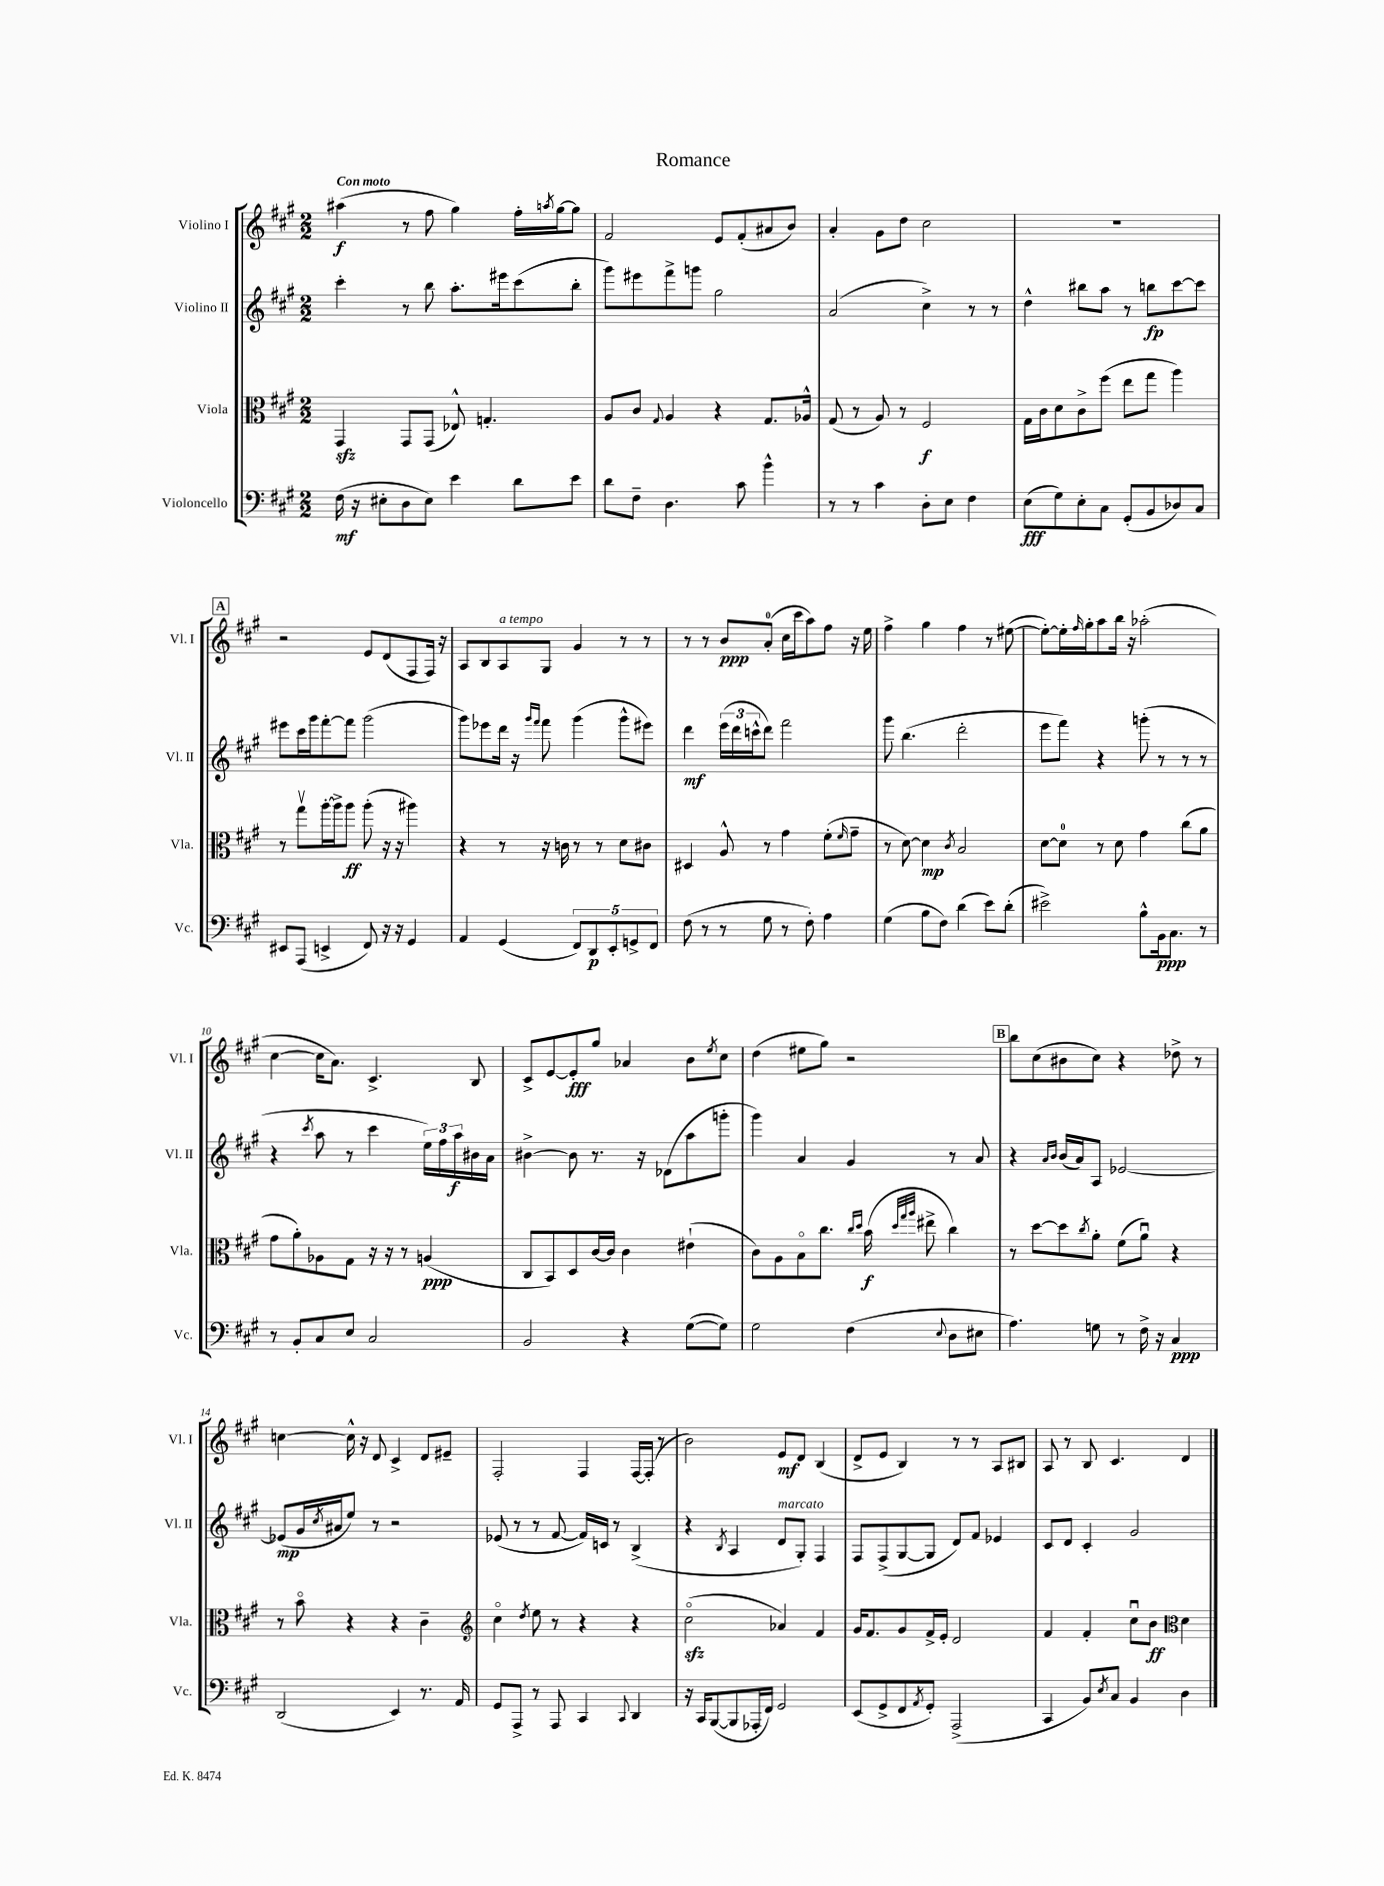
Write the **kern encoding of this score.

**kern	**kern	**kern	**kern
*staff4	*staff3	*staff2	*staff1
*clefF4	*clefC3	*clefG2	*clefG2
*k[f#c#g#]	*k[f#c#g#]	*k[f#c#g#]	*k[f#c#g#]
*M2/2	*M2/2	*M2/2	*M2/2
(16F#\	4GG#/	4ccc#'\	(4aa#\
16r	.	.	.
8E#'\L	.	.	.
8D\	8GG#/L	8r	8r
8E#\J)	(8GG#/J	8bb\	8ff#\
4e\	8E-^^/)	8.aa'\L	4gg#\)
.	4.G'/	.	.
.	.	16eee#\k	.
8d\L	.	(8ccc#\	16ff#'\LL
.	.	.	8qaa/
.	.	.	[16gg#\J
8e\J	.	8bb'\J	8gg#\]J
=	=	=	=
8d\L	8A/L	8ggg#\L)	2f#/
8F#~\J	8c#/J	8eee#\	.
.	8qqG#/	.	.
4.D\	4A/	8fff#^\	.
.	.	8ggg\J	.
.	4r	2gg#\	8e/L
8c#\	.	.	(8f#'/
4b^^\	8.G#/L	.	8a#/
.	.	.	8b/J)
.	16A-^^/Jk	.	.
=	=	=	=
8r	(8G#/	(2a/	4a'/
8r	8r	.	.
4c#\	8A/)	.	8g#\L
.	8r	.	8dd\J
8D'\L	2F#/	4cc#^\)	2cc#\
8E\J	.	.	.
4F#\	.	8r	.
.	.	8r	.
=	=	=	=
(8E\L	16G#\LL	4dd^^\	1r
.	16c#\J	.	.
8G#\)	8d\	.	.
8E'\	8c#^\	8bb#\L	.
8C#\J	(8ff#\J	8aa\J	.
(8GG#'/L	8ee\L	8r	.
8BB/	8gg#\J	8bb\L	.
8D-/)	4aa\)	[8ccc#\	.
8C#/J	.	8ccc#\]J	.
=	=	=	=
8EE#/L	8r	8eee#\L	2r
(8AAA/J	8gg#v\L	16ccc#\L	.
.	.	16ggg#\J	.
4EE^/	[16aa'\L	[8fff#'\	.
.	16aa^\]J	.	.
.	8aa\J	8fff#\]J	.
8FF#/)	(8aa'\	(2ggg#\	8e/L
16r	16r	.	(8d/
16r	16r	.	.
4GG#/	4aa#\)	.	8F#/
.	.	.	16F#/Jk)
.	.	.	16r
=	=	=	=
4AA/	4r	8ggg#\L)	8A/L
.	.	8eee-\	8B/
(4GG#/	8r	16ddd\Jk	8A/
.	.	16r	.
.	.	16qqggg#/LL	.
.	.	16qqfff#/JJ	.
.	16r	8fff#\	8G#/J
.	16c\	.	.
10FF#/L)	8r	(4ggg#\	4g#/
10DD/	.	.	.
.	8r	.	.
10EE'/	.	.	.
.	8d\L	8ggg#^^\L	8r
10GG^/	.	.	.
.	8c#\J	8eee#\J)	8r
10FF#/J	.	.	.
=	=	=	=
(8F#\	4D#/	4ddd\	8r
8r	.	.	8r
8r	8A^^/	(24eee\LL	8b/L
.	.	24ddd\	.
.	.	24ccc^^\J	.
8G#\	8r	8ddd\J)	(8a'/J
8r	4g#\	2fff#\	16cc#\LL
.	.	.	16ccc#\J
8F#'\)	.	.	8aa\)
4A\	(8f#'\L	.	8ff#\J
.	16qqf#/	.	.
.	8g#~\J	.	16r
.	.	.	16ee\
=	=	=	=
(4G#\	8r	8ggg#\	4ff#^\
.	[8d\)	(4.bb\	.
8B\L	4d\]	.	4gg#\
8F#\J)	.	.	.
.	8qc#/	.	.
(4d\	2B/	2ddd'\	4ff#\
8e\L)	.	.	8r
(8d'\J	.	.	([8ee#\
=	=	=	=
2e#^\)	[8d\L	8eee\L	8ee#'\_L)
.	8d\]J	8fff#\J)	16ee#'\]L
.	.	.	16qqff#/
.	.	.	16gg#'\J
.	8r	4r	8aa\
.	8d\	.	16bb\Jk
.	.	.	16r
8B^^\L	4g#\	(8ggg'\	(2aa-'\
16BB\k	.	8r	.
8.C#\J	.	.	.
.	(8cc#\L	8r	.
8r	8a\J	8r	.
=	=	=	=
8r	8g#\L	4r	[4cc#\
8BB'/L	8a'\)	.	.
.	.	8qccc#/	.
8C#/	8A-\	8aa\	16cc#\]LK
.	.	.	8.a\J)
8E/J	8G#\J	8r	.
2C#/	16r	4ccc#\	4.c#^/
.	16r	.	.
.	8r	.	.
.	(4A/	24ee\LL)	.
.	.	24ff#\	.
.	.	24aa\	.
.	.	16b#\	8B/
.	.	16a\JJ	.
=	=	=	=
2BB/	8C#/L	[4b#^\	8c#^/L
.	8BB/)	.	[8e/
.	8D/	8b#\]	8e'/]
.	[16c#/L	8.r	8gg#/J
.	16c#/]JJ	.	.
4r	4c#\	.	4a-/
.	.	16r	.
.	.	(8d-\L	.
([8G#\L	(4e#`\	8aa\	8b\L
.	.	.	8qee/
8G#\]J)	.	8ggg'\J	8cc#\J
=	=	=	=
2G#\	8c#\L)	4ggg#\)	(4dd\
.	8A\	.	.
.	8Bo\	4a/	8ee#\L
.	8.cc#\J	.	8gg#\J)
(4F#\	.	4g#/	2r
.	16qqcc#/LL	.	.
.	16qqdd/JJ	.	.
.	(16b\	.	.
.	32qqdd/LLL	.	.
.	32qqgg#/	.	.
.	32qqaa/JJJ	.	.
.	8ee#^\	.	.
8qqE/	.	.	.
8D\L	4cc#\)	8r	.
8E#\J	.	8a/	.
=	=	=	=
4.A\)	8r	4r	8bb\L
.	[8dd\L	.	(8cc#\
.	.	16qqa/LL	.
.	.	16qqb/JJ	.
.	8dd\]	(16b/LL	8b#\
.	.	16a/J)	.
.	8qcc#/	.	.
8G\	8a'\J	8A/J	8cc#\J)
8r	(8f#\L	[2e-/	4r
16F#^\	8au\J)	.	.
16r	.	.	.
4C#/	4r	.	8dd-^\
.	.	.	8r
=	=	=	=
(2DD/	8r	(8e-/]L	[4cc\
.	8bo\	16g#/L	.
.	.	8qcc#/	.
.	.	16a#/J	.
.	4r	8ee/J)	16cc^^\]
.	.	.	16r
.	.	8r	8d/
4EE/)	4r	2r	4c#^/
8.r	4c#~\	.	8d/L
.	.	.	8e#~/J
16AA/	.	.	.
=	=	=	=
*	*clefG2	*	*
8GG#/L	4cc#o\	(8e-/	2F#'/
8AAA^/J	.	8r	.
.	8qdd/	.	.
8r	8ee\	8r	.
8AAA/	8r	[8f#/	.
4CC#/	4r	16f#/]LL)	4F#/
.	.	16c/JJ	.
.	.	8r	.
8qqCC#/	.	.	.
4DD/	4r	(4B^/	[16F#/LL
.	.	.	(16F#'/]JJ
.	.	.	8r
=	=	=	=
16r	(2cc#o\	4r	2b\)
16CC#/LK	.	.	.
([8BBB/	.	.	.
.	.	8qB/	.
8BBB/]	.	4A/	.
16AAA-'/L	.	.	.
16FF#/JJ)	.	.	.
2GG#/	4a-/)	8d/L	8e/L
.	.	8G#'/J)	8d/J
.	4f#/	4F#/	(4B/
=	=	=	=
(8EE/L	16g#/LK	8F#/L	8d^/L
.	8.f#/	.	.
8GG#^/	.	(8F#^/	8e/J
8FF#/	8g#/	[8G#/	4B/)
8qAA/	.	.	.
8GG#'/J)	16f#^/L	8G#/]J	.
.	16e'/JJ	.	.
(2AAA^/	2d/	8d/L)	8r
.	.	8f#/J	8r
.	.	4e-/	8A/L
.	.	.	8B#/J
=	=	=	=
4CC#/	4f#/	8c#/L	8A/
.	.	8d/J	8r
8BB/L)	4f#'/	4c#'/	8B/
8qE/	.	.	.
8C#/J	.	.	4.c#/
4BB/	8cc#u\L	2g#/	.
.	8b\J	.	.
*	*clefC3	*	*
4D\	4d\	.	4d/
==	==	==	==
*-	*-	*-	*-
